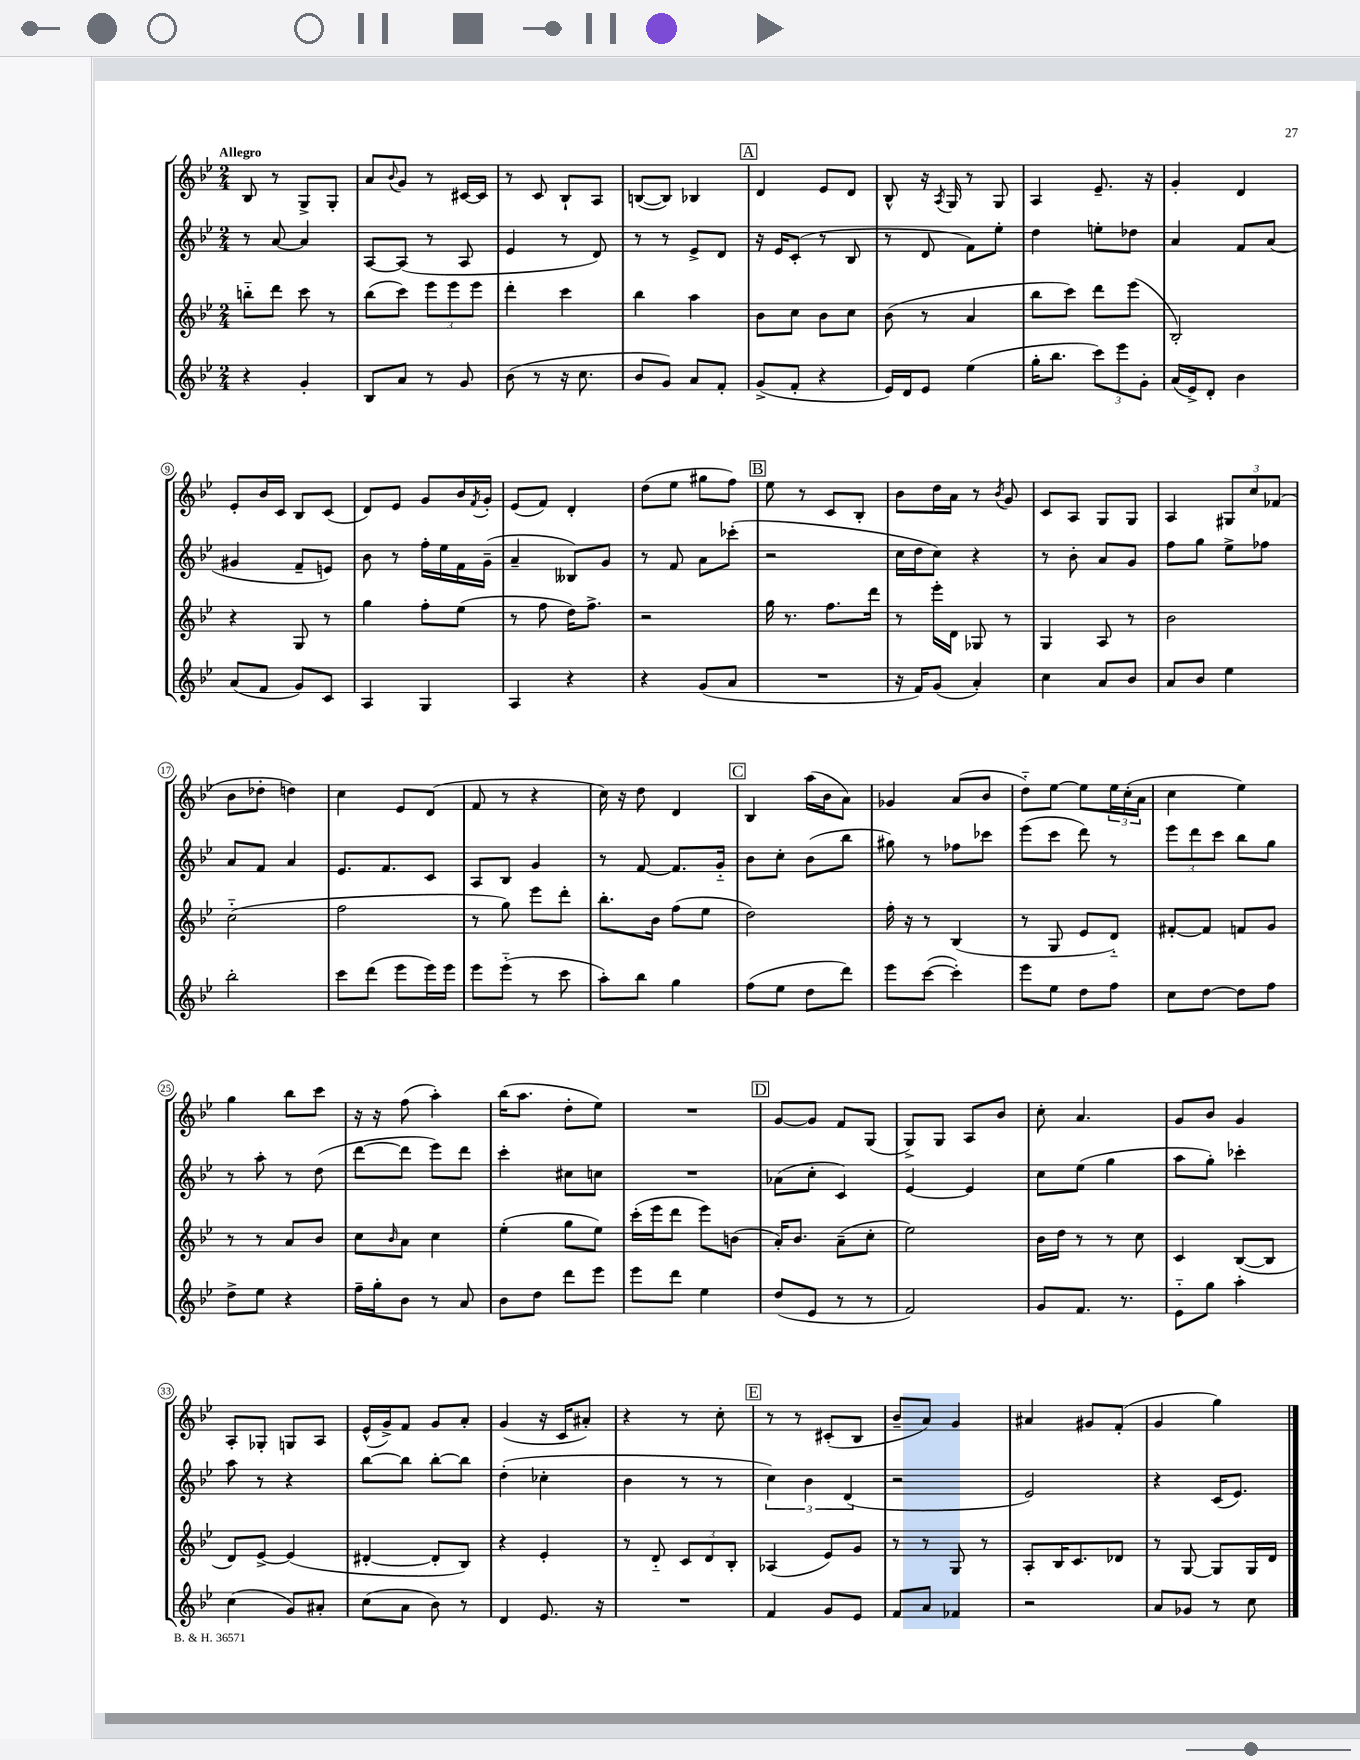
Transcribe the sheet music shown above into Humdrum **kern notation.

**kern	**kern	**kern	**kern
*part4	*part3	*part2	*part1
*staff4	*staff3	*staff2	*staff1
*clefG2	*clefG2	*clefG2	*clefG2
*k[b-e-]	*k[b-e-]	*k[b-e-]	*k[b-e-]
*M2/4	*M2/4	*M2/4	*M2/4
=1	=1	=1	=1
!	!	!	!LO:TX:a:B:t=Allegro
4r	8bbn\L	8r	8B-/
.	8ddd\J	[8a/	8r
4g'/	8ccc\	4a/]	8G^/L
.	8r	.	8G'/J
=2	=2	=2	=2
8B-/L	(8bb-\L	[8A/L	8a/L
.	.	.	8qqb-/
8a/J	8ccc\J)	(8A/J]	8g/J
8r	12eee-\L	8r	8r
.	12eee-\	.	.
8g/	.	8A/	[16c#X/LL
.	12eee-\J	.	.
.	.	.	16c#/JJ]
=3	=3	=3	=3
(8b-\	4ddd'\	4e-/	8r
8r	.	.	8c/
16r	4ccc\	8r	8B-`/L
8.cc\	.	.	.
.	.	8d/)	8A/J
=4	=4	=4	=4
8b-/L	4bb-\	8r	([8Bn/L
8g/J)	.	8r	8B/J])
8a/L	4aa\	8e-^/L	4B-X/
8f'/J	.	8d/J	.
!!LO:REH:place=s1:t=A
=5	=5	=5	=5
(8g^/L	8b-\L	16r	4d/
.	.	16e-/KL	.
8f'/J	8cc\J	(8c'/J	.
4r	8b-\L	8r	8e-/L
.	8cc\J	8B-/	8d/J
=6	=6	=6	=6
16e-/LL)	(8b-\	8r	8B-^^/
16d/J	.	.	.
8e-/J	8r	8d/	16r
.	.	.	8qA/
.	.	.	16G/
(4ee-\	4a/	8f\L)	8r
.	.	8ee-'\J	8G/
=7	=7	=7	=7
16gg'\KL	8bb-\L	4dd\	4A/
8.bb-\J	.	.	.
.	8ccc\J)	.	.
12ccc\L)	8ddd\L	8een'\L	8.e-~/
12eee-\	.	.	.
.	(8eee-\J	8dd-X\J	.
12g'\J	.	.	.
.	.	.	16r
=8	=8	=8	=8
(16a/LL	2B-'/)	4a/	4g'/
16e-^/J)	.	.	.
8d'/J	.	.	.
4b-\	.	8f/L	4d/
.	.	(8a/J	.
!!LO:LB:g=z
=9	=9	=9	=9
(8a/L	4r	4g#X/	8e-'/L
8f/J	.	.	16b-/L
.	.	.	16c/JJ
8g/L)	8G/	8f~/L	8B-/L
8c/J	8r	8en/J)	(8c/J
=10	=10	=10	=10
4A/	4gg\	8b-\	8d/L)
.	.	8r	8e-/J
4G/	8ff'\L	16ff'\LL	8g/L
.	.	16ee-\	.
.	(8ee-\J	16f\	16b-/L
.	.	.	8qf/
.	.	(16g~\JJ	16g'/JJ
=11	=11	=11	=11
4A/	8r	4a~/	(8e-/L
.	8ff\	.	8f/J)
4r	16dd\KL)	8B--X/L)	4d'/
.	8.ff^\J	.	.
.	.	8g/J	.
=12	=12	=12	=12
4r	2r	8r	(8dd\L
.	.	8f/	8ee-\J
(8g/L	.	8a\L	8gg#X\L
8a/J	.	(8ccc-X'\J	8ff\J)
!!LO:REH:place=s1:t=B
=13	=13	=13	=13
2r	16gg\	2r	8ee-\
.	8.r	.	.
.	.	.	8r
.	8.ff\L	.	8c/L
.	.	.	8B-'/J
.	16ddd\Jk	.	.
=14	=14	=14	=14
16r	8r	16cc\LL	8b-\L
16f/KL)	.	16dd\J	.
(8g/J	16eee-'\LL	8cc\J)	16dd\L
.	16d\JJ	.	16a\JJ
4a'/)	8G-X/	4r	8r
.	.	.	8qb-/
.	8r	.	8g/
=15	=15	=15	=15
4cc\	4G/	8r	8c/L
.	.	8b-'\	8A/J
8a/L	8A/	8a/L	8G/L
8b-/J	8r	8g/J	8G/J
=16	=16	=16	=16
8a/L	2b-\	8ff\L	4A/
8b-/J	.	8gg\J	.
4ee-\	.	8ee-^\L	12G#X/L
.	.	.	12cc/
.	.	8ff-X\J	.
.	.	.	(12f-X/J
!!LO:LB:g=z
=17	=17	=17	=17
2bb-'\	(2cc\	8a/L	8b-\L
.	.	8f/J	8dd-X'\J
.	.	4a/	4ddn\)
=18	=18	=18	=18
8ccc\L	2ff\	8.e-/L	4cc\
(8ddd\J	.	.	.
.	.	8.f/	.
8eee-\L	.	.	8e-/L
16eee-\L)	.	8c/J	(8d/J
16eee-\JJ	.	.	.
=19	=19	=19	=19
8eee-\L	8r	8A/L	8f/
(8eee-\J	8gg\)	8B-/J	8r
8r	8eee-\L	4g/	4r
8ccc\	8ddd'\J	.	.
=20	=20	=20	=20
8aa'\L)	8.bb-'\L	8r	16cc\)
.	.	.	16r
8bb-\J	.	[8f/	8dd\
.	16b-\Jk	.	.
4gg\	(8ff\L	8.f/L]	4d/
.	8ee-\J	.	.
.	.	16g/Jk	.
!!LO:REH:place=s1:t=C
=21	=21	=21	=21
(8ff\L	2dd\)	8b-\L	4B-/
8ee-\J	.	8cc'\J	.
8dd\L	.	(8b-\L	(16aa\LL
.	.	.	16b-\J
8ddd\J)	.	8bb-\J	8a\J)
=22	=22	=22	=22
8eee-\L	16ff'\	8gg#X\)	4g-X/
.	16r	.	.
([8ccc\J	8r	8r	.
4ccc'\])	(4B-/	8ff-X\L	(8a/L
.	.	8ccc-X\J	8b-/J
=23	=23	=23	=23
8eee-\L	8r	(8eee-\L	8dd\L)
8ee-\J	8G/	8ccc\J	[8ee-\J
8dd\L	8e-/L	8ddd\)	8ee-\L]
8ff\J	8d/J)	8r	24ee-\L
.	.	.	(24cc'\
.	.	.	24a\JJ
=24	=24	=24	=24
8cc\L	[8f#X'/L	12eee-\L	4cc\
.	.	12ddd\	.
[8dd\J	8f#/J]	.	.
.	.	12ccc\J	.
8dd\L]	8fn/L	8bb-\L	4ee-\)
8ff\J	8g/J	8gg\J	.
!!LO:LB:g=z
=25	=25	=25	=25
8dd^\L	8r	8r	4gg\
8ee-\J	8r	8aa'\	.
4r	8a/L	8r	8bb-\L
.	8b-/J	(8dd\	8ccc\J
=26	=26	=26	=26
16ff~\LL	8cc\L	[8ddd\L	16r
16gg'\J	.	.	16r
.	16qqb-/	.	.
8b-\J	8a\J	8ddd\J]	(8ff\
8r	4cc\	8eee-\L)	4aa'\)
8a/	.	8ddd\J	.
=27	=27	=27	=27
8b-\L	(4ee-'\	4ccc'\	(16bb-\KL
.	.	.	8.aa\J
8dd\J	.	.	.
8ddd\L	8gg\L	8cc#X\L	8dd'\L
8eee-\J	8ee-\J)	8ccn\J	8ee-\J)
=28	=28	=28	=28
8eee-\L	(16ccc'\LL	2r	2r
.	16eee-\J	.	.
8ddd\J	8ddd\J	.	.
4ee-\	8eee-\L)	.	.
.	(8bn\J	.	.
!!LO:REH:place=s1:t=D
=29	=29	=29	=29
(8dd/L	16a'/KL)	(8a-X\L	[8g/L
.	8.b-/J	.	.
8e-/J	.	8cc'\J	8g/J]
8r	(8a~\L	4c/)	8f/L
8r	8cc'\J	.	(8G/J
=30	=30	=30	=30
2f/)	2ee-\)	[4e-/	8G^/L)
.	.	.	8G/J
.	.	4e-/]	8A/L
.	.	.	8b-/J
=31	=31	=31	=31
8g/L	16b-\LL	8cc\L	8cc'\
.	16dd\JJ	.	.
8.f/J	8r	(8ee-\J	4.a/
.	8r	4gg\	.
8.r	.	.	.
.	8cc\	.	.
=32	=32	=32	=32
8e-\L	4c/	8aa\L	8g/L
8gg\J	.	8gg'\J)	8b-/J
4aa'\	([8B-/L	4ccc-X'\	4g/
.	8B-/J]	.	.
!!LO:LB:g=z
=33	=33	=33	=33
(4cc\	8d/L)	8aa\	8A'/L
.	[8e-^/J	8r	8G-X'/J
8g/L)	(4e-/]	4r	8Gn/L
8a#X'/J	.	.	8A/J
=34	=34	=34	=34
(8cc\L	[4d#X'/	[8bb-\L	(16e-^^/LL
.	.	.	16g^/J)
8a\J	.	8bb-\J]	8f/J
8b-\)	8d#'/L]	[8bb-'\L	8g/L
8r	8B-/J)	8bb-\J]	8a'/J
=35	=35	=35	=35
4d/	4r	(4dd'\	(4g/
8.e-/	4e-'/	4cc-X'\	16r
.	.	.	16c/KL
.	.	.	8a#X'/J)
16r	.	.	.
=36	=36	=36	=36
2r	8r	4b-\	4r
.	8d/	.	.
.	12c/L	8r	8r
.	12d/	.	.
.	.	8r	8cc'\
.	12B-'/J	.	.
!!LO:REH:place=s1:t=E
=37	=37	=37	=37
4f/	(4A-X/	6cc\)	8r
.	.	.	8r
.	.	6b-\	.
8g/L	8e-/L)	.	(8c#X'/L
.	.	(6d/	.
8e-/J	8g/J	.	8B-/J
=38	=38	=38	=38
8f/L	8r	2r	8b-~/L
8a/J	8r	.	8a/J)
4f-X/	8G/	.	4g/
.	8r	.	.
=39	=39	=39	=39
2r	8A'/L	2e-/)	4a#X/
.	16B-/K	.	.
.	8.c/	.	.
.	.	.	8g#X/L
.	8d-X/J	.	(8f'/J
=40	=40	=40	=40
8a/L	8r	4r	4g/
8g-X/J	[8G/	.	.
8r	8G/L]	(16c/KL	4gg\)
.	.	8.e-/J)	.
8cc\	16G/L	.	.
.	16d/JJ	.	.
==	==	==	==
*-	*-	*-	*-
